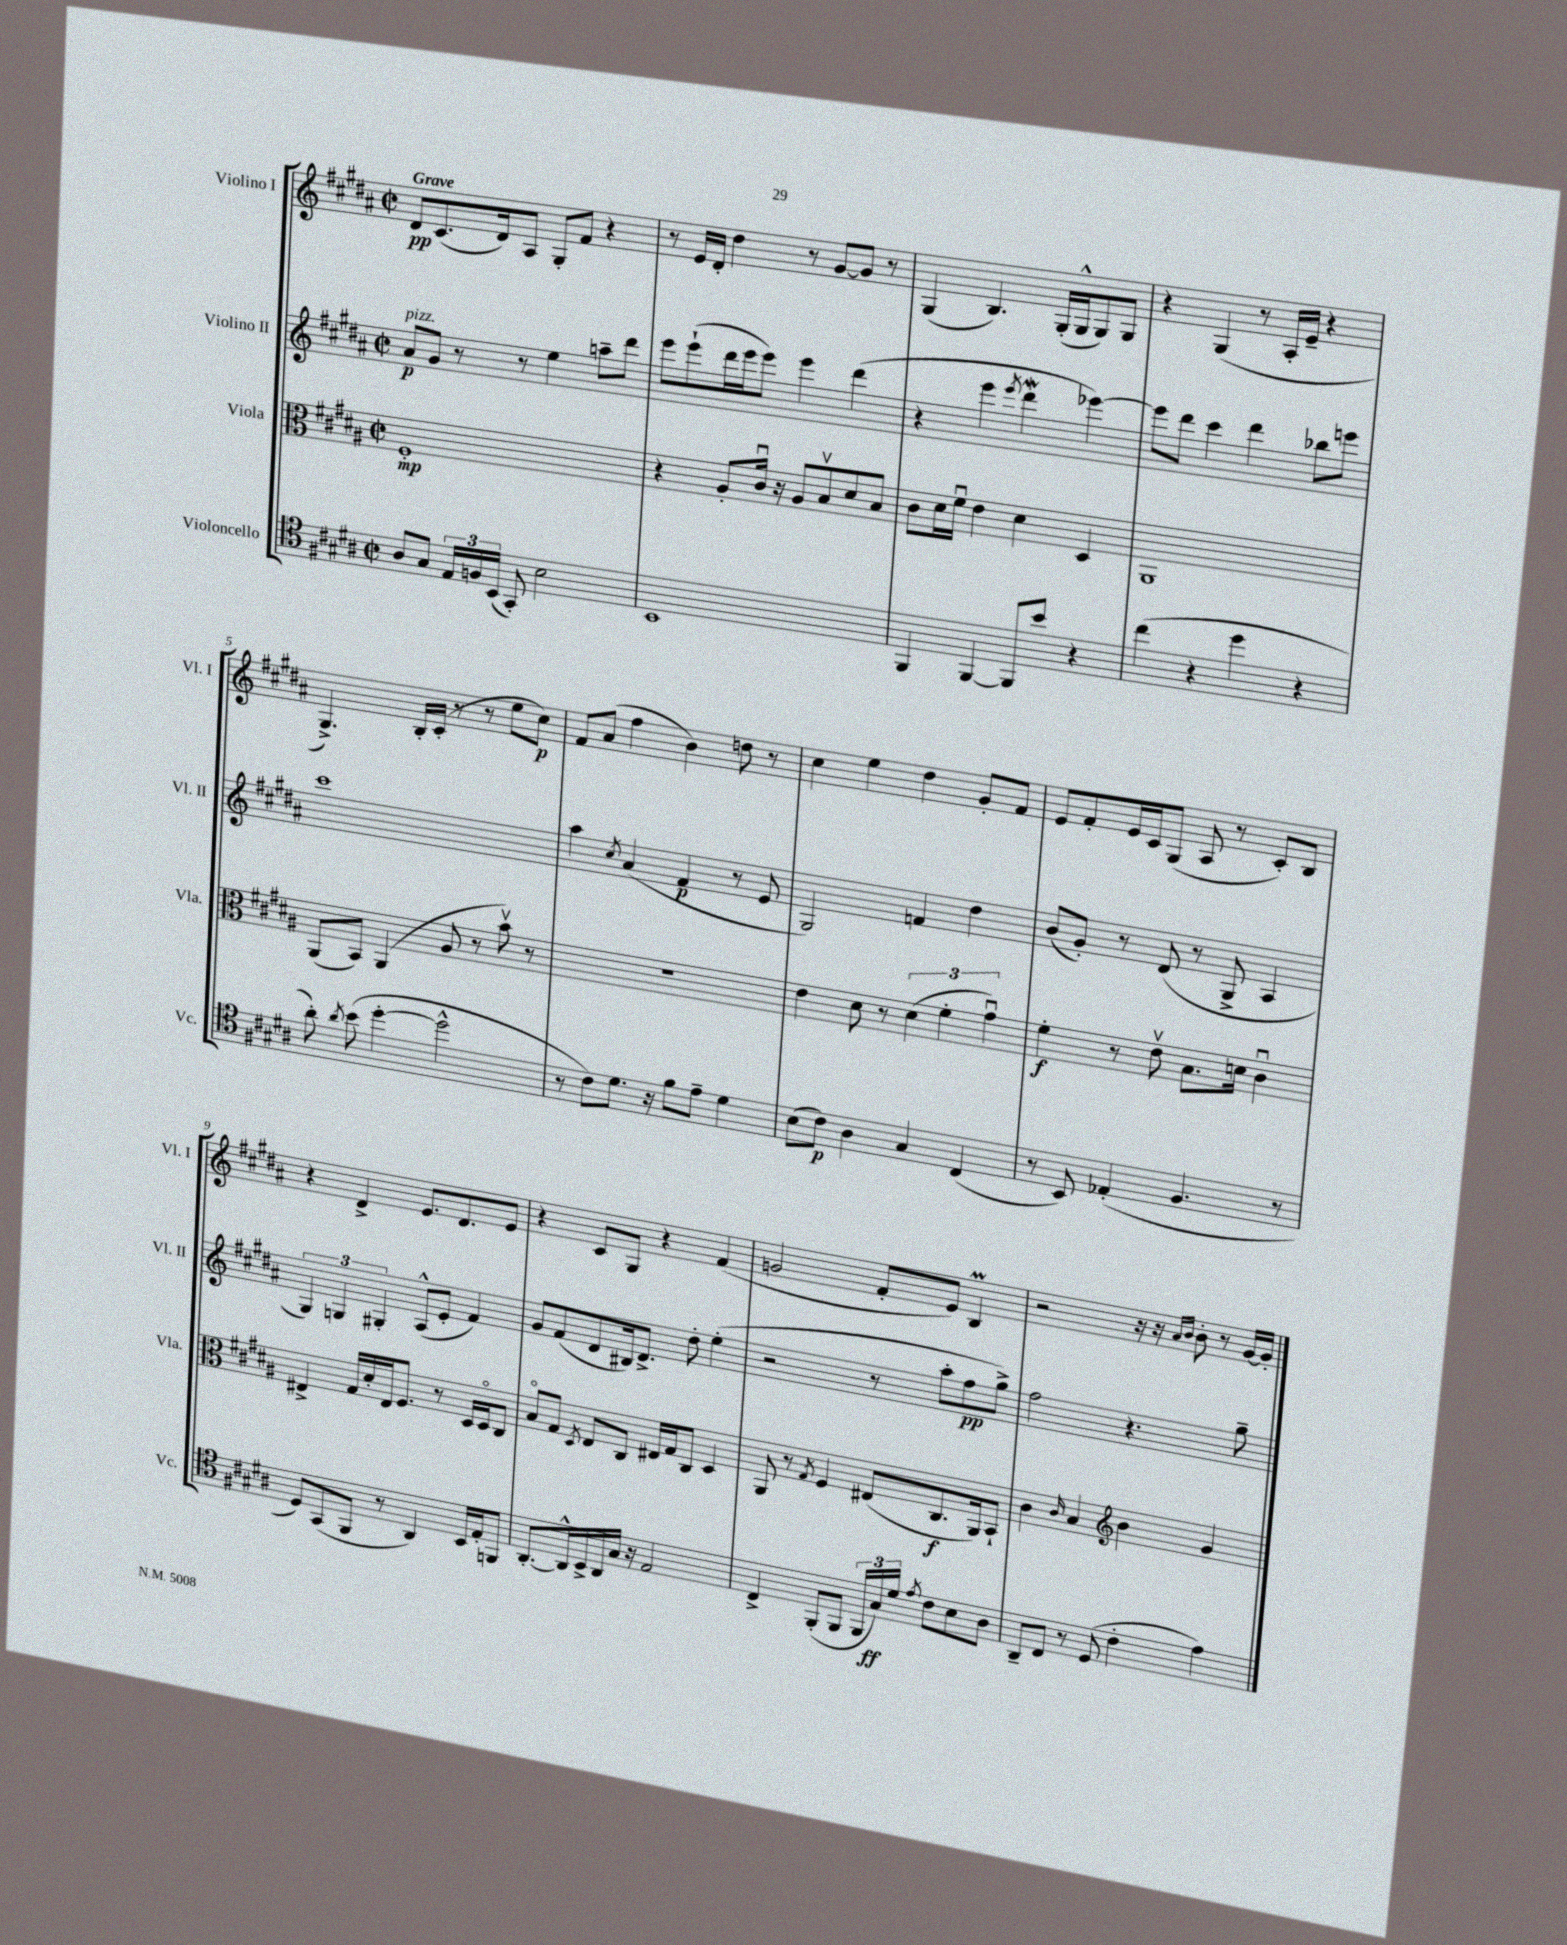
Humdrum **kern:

**kern	**kern	**kern	**kern
*staff4	*staff3	*staff2	*staff1
*clefC4	*clefC3	*clefG2	*clefG2
*k[f#c#g#d#a#]	*k[f#c#g#d#a#]	*k[f#c#g#d#a#]	*k[f#c#g#d#a#]
*M2/2	*M2/2	*M2/2	*M2/2
*met(c|)	*met(c|)	*met(c|)	*met(c|)
8A#/L	1F#'	8a#/L	8d#/L
8G#/J	.	8g#/J	(8.c#/
24E/LL	.	8r	.
24F/	.	.	.
.	.	.	16d#/k)
(24BB/JJ	.	.	.
8GG#'/)	.	8r	8A#/J
2B\	.	4ee\	8G#'/L
.	.	.	8f#/J
.	.	8aa~\L	4r
.	.	8ddd#\J	.
=	=	=	=
1BB	4r	8eee\L	8r
.	.	(8eee`\	16e/LL
.	.	.	16d#'/JJ
.	8A#'/L	16ddd#\L	4dd#\
.	.	16eee\J	.
.	16c#u/Jk	8eee\J)	.
.	16r	.	.
.	8A#/L	4eee\	8r
.	8Bv/	.	[8g#/L
.	8d#/	(4ddd#\	8g#/]J
.	8B/J	.	8r
=	=	=	=
4FF#/	8c#\L	4r	(4G#/
.	16d#\L	.	.
.	16f#u\JJ	.	.
[4FF#/	4e\	4eee\	4.B/)
.	.	8qeee/	.
8FF#/]L	4d#\	4ddd#\	.
8b/J	.	.	(16G#'/LL
.	.	.	16G#^^/J
4r	4D#/	[4eee-\)	8G#/)
.	.	.	8G#/J
=	=	=	=
(4cc#\	1AA#	8eee-\]L	4r
.	.	8ddd#\J	.
4r	.	4ccc#\	(4G#/
4dd#\	.	4ddd#\	8r
.	.	.	16A#'/LL
.	.	.	16e~/JJ
4r	.	8bb-\L	4r
.	.	8eee\J	.
=	=	=	=
8a#'\)	(8AA#/L	1ccc#	4.G#^/)
8qa#/	.	.	.
(8b\	8BB/J)	.	.
[4dd#'\	(4AA#/	.	.
.	.	.	16B'/LL
.	.	.	(16c#'/JJ
2dd#^^\]	8A#/	.	8r
.	8r	.	8r
.	8bv\)	.	8ee\L
.	8r	.	8cc#\J)
=	=	=	=
8r	1r	4aa#\	8f#/L
8c#\L)	.	.	(8a#/J
.	.	8qcc#/	.
8.d#\J	.	(4a#/	4ff#\
16r	.	.	.
8f#\L	.	4f#/	4b\)
8e~\J	.	.	.
4d#\	.	8r	8dd\
.	.	8e/	8r
=	=	=	=
(8B\L	4e\	2G#/)	4cc#\
8c#\J)	.	.	.
4A#\	8d#\	.	4ee\
.	8r	.	.
4G#/	(6d#\	4f/	4dd#\
.	6f#'\	.	.
(4C#/	.	4dd#\	8g#'/L
.	6g#u\)	.	.
.	.	.	8f#/J
=	=	=	=
8r	4f#'\	(8b/L	8e/L
8BB/)	.	8g#'/J)	8f#'/
(4E-'/	8r	8r	16e/L
.	.	.	16c#/J
.	8ev\	(8d#/	(8G#/J
4.F#/	8.B\L	8r	8A#/
.	.	8G#^/	8r
.	16d\Jk	.	.
.	4c#u\	4A#/	8c#'/L)
8r	.	.	8B/J
=	=	=	=
8D#/L)	4E#^/	6G#/)	4r
(8GG#/	.	.	.
.	.	6G/	.
8FF#/J	16G#/LL	.	4d#^/
.	16d#'/	.	.
.	.	6G#'/	.
8r	16E#/J	.	.
.	8.F#/J	.	.
4AA#/)	.	(8A#^^/L	8.e/L
.	8r	8e'/J	.
.	.	.	8.d#/
16BB/LL	16D#/LL	4f#/)	.
16E'/J	16D#o/J	.	.
8FF/J	8C#/J	.	8e/J
=	=	=	=
[8.AA#'/L	8Bo/L	8g#/L	4r
.	8G#/J	(8f#/	.
16AA#^^/]L	.	.	.
.	8qD#/	.	.
16BB^/	8E/L	8d#/	8c#/L
16AA#/	.	.	.
16G#/JJ	8C#/J	16B#/k)	8G#/J
16r	.	8.d#^/J	.
2E/	16E#/LL	.	4r
.	16G#/J	.	.
.	8C#/J	8dd#'\	.
.	4D#/	(4ee'\	(4f#/
=	=	=	=
4C#^/	8AA#/	2r	2g/
.	8r	.	.
.	8qG#/	.	.
(8FF#'/L	4F#/	.	.
8FF#/J	.	.	.
24FF#/LL	(8E#/L	8r	8f#'/L
24G#/)	.	.	.
24d#/JJ	.	.	.
8qe/	.	.	.
8c#\L	8.C#/	8aa#'\L	8e/J)
8B\	.	8ff#\	4B/
.	16AA#/k)	.	.
8A#\J	8BB`/J	8gg#^\J)	.
=	=	=	=
8AA#~/L	4c#\	2ff#\	2r
8C#/J	.	.	.
.	16qqc#/	.	.
8r	4B/	.	.
(8D#/	.	.	.
*	*clefG2	*	*
4c#'\	4b\	4.r	16r
.	.	.	16r
.	.	.	16qqa#/LL
.	.	.	16qqb/JJ
.	.	.	8b'\
4e\)	4g#/	.	8r
.	.	8gg#~\	[16g#/LL
.	.	.	16g#'/]JJ
==	==	==	==
*-	*-	*-	*-
